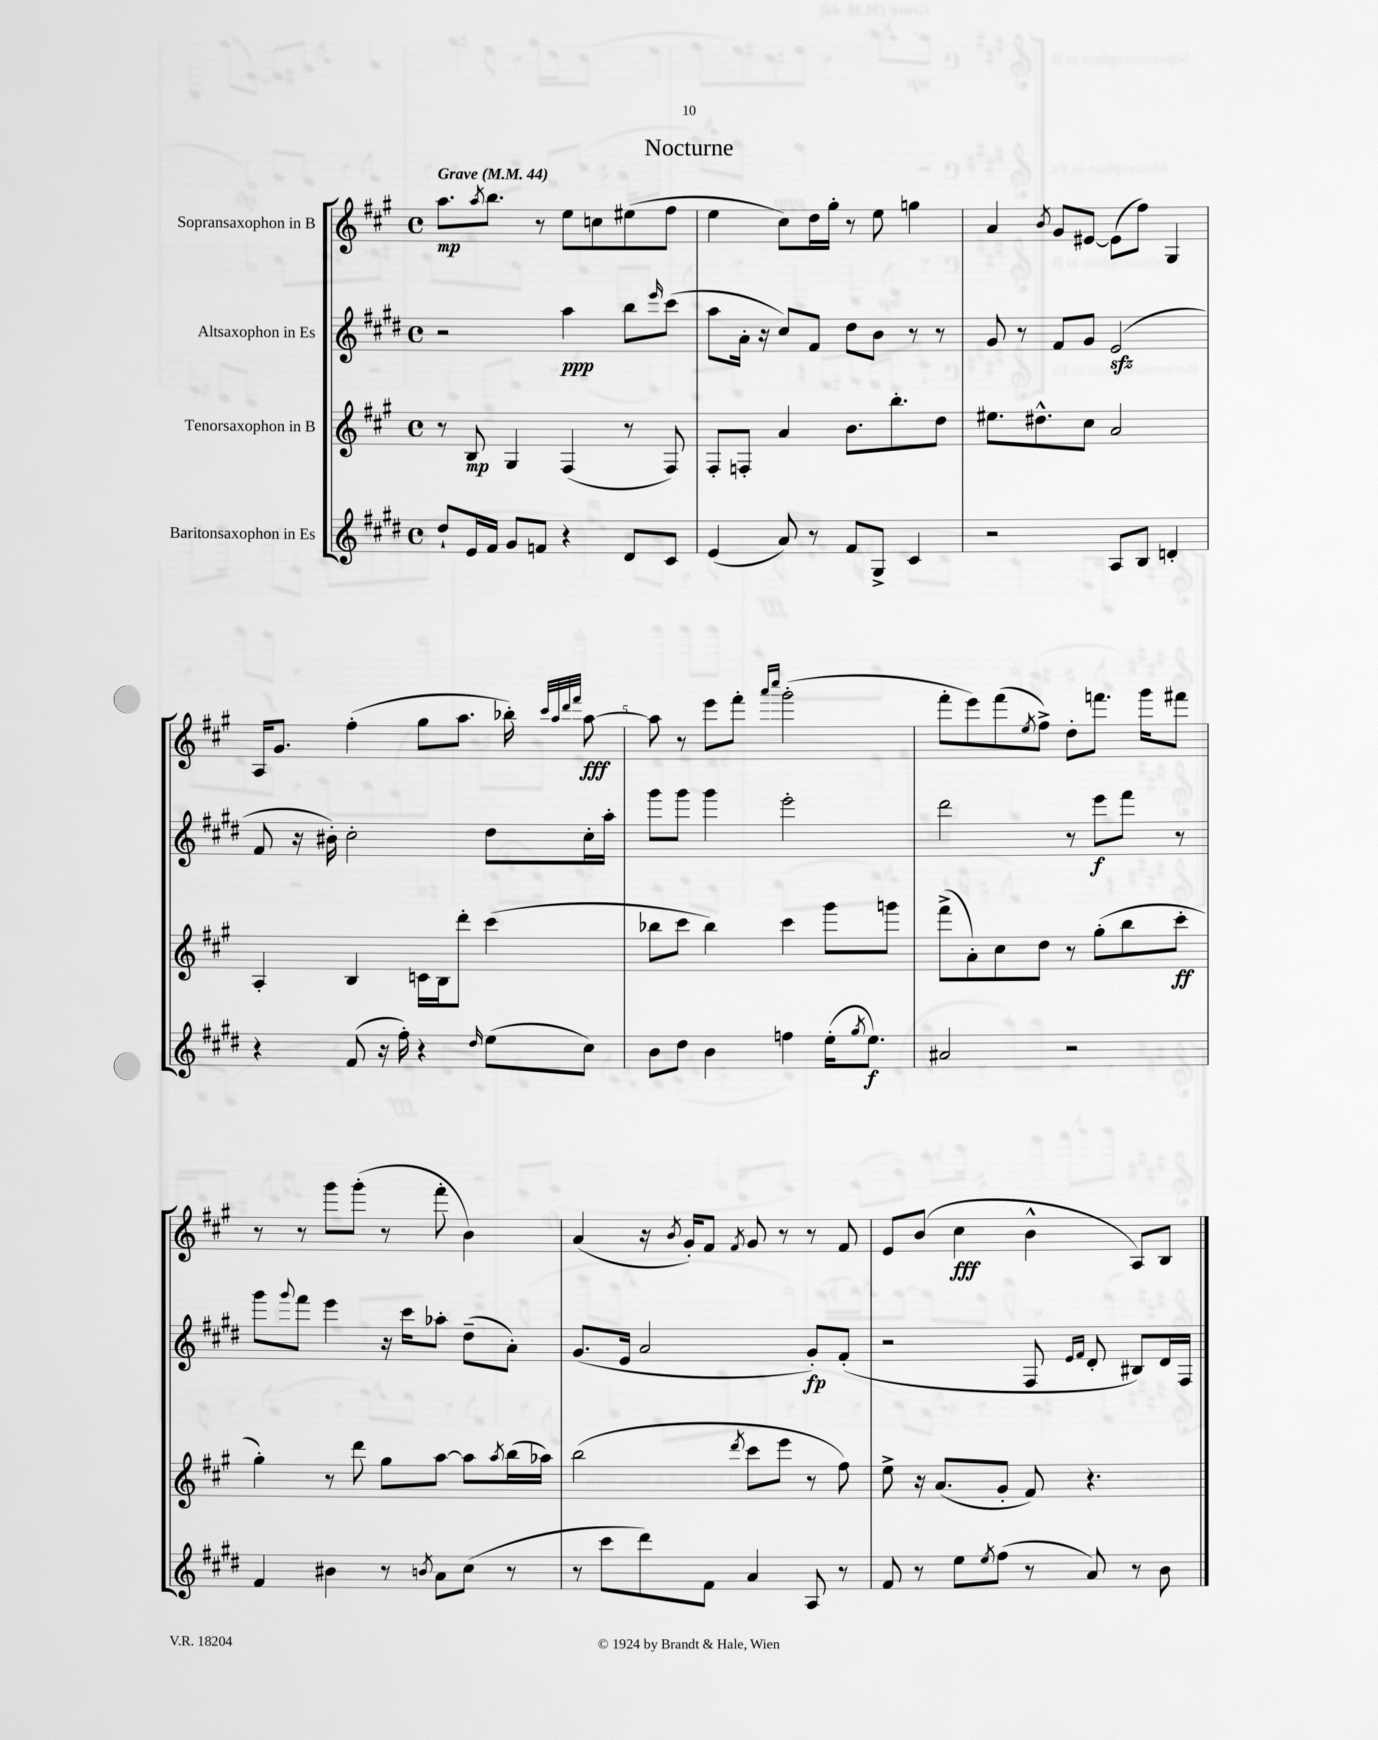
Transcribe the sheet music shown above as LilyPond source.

\header { title = "Nocturne" }
<<
\new StaffGroup <<
\new Staff = "s0" \with { instrumentName = "Sopransaxophon in B" } {
    \clef treble \key a \major \defaultTimeSignature \time 4/4 \tempo "Grave" 4 = 44
    a''8.\mp \acciaccatura { a''8 } b''8. r8 e''8 c''8 eis''8( fis''8 |
    e''4 cis''8) d''16 gis''16-. r8 e''8 g''4 |
    a'4 \acciaccatura { b'8 } gis'8 eis'8~ eis'8( fis''8) gis4 |
    a16 gis'8. fis''4-.( gis''8 a''8. bes''16-.) \grace { cis'''32 a''32 d'''32 fis'''32 } a''8~\fff |
    a''8 r8 e'''8 fis'''8-. \grace { a'''16 cis''''16 } gis'''2-.( |
    fis'''8-. e'''8) fis'''8( \acciaccatura { e''8 } fis''8->) d''8-. f'''8. gis'''16 fis'''8 |
    r8 r8 gis'''8 gis'''8-.( r8 fis'''8-. b'4) |
    a'4( r16 \acciaccatura { b'8 } gis'16-.) fis'8 \acciaccatura { fis'8 } gis'8 r8 r8 fis'8 |
    e'8 b'8( cis''4\fff b'4-^ a8) b8 \bar "|." |
}
\new Staff = "s1" \with { instrumentName = "Altsaxophon in Es" } {
    \clef treble \key e \major \defaultTimeSignature \time 4/4
    r2 a''4\ppp b''8 \grace { e'''16 } cis'''8( |
    a''8 a'16-. r16 cis''8) fis'8 dis''8 b'8 r8 r8 |
    gis'8 r8 fis'8 gis'8 e'2\sfz( |
    fis'8 r16 bis'16-.) cis''2-. dis''8 cis''16-. a''16-. |
    gis'''8 gis'''8 gis'''4 e'''2-. |
    dis'''2 r8 e'''8\f fis'''8 r8 |
    gis'''8 \appoggiatura { gis'''8 } fis'''8 e'''4 r16 cis'''16 aes''8-. dis''8--( a'8-.) |
    gis'8.( e'16 a'2 gis'8-.\fp) fis'8-.( |
    r2 fis8 \grace { e'16 fis'16 } dis'8-. bis8) dis'16 fis16 \bar "|." |
}
\new Staff = "s2" \with { instrumentName = "Tenorsaxophon in B" } {
    \clef treble \key a \major \defaultTimeSignature \time 4/4
    r8 b8\mp gis4 fis4( r8 fis8) |
    fis8-. f8-. a'4 b'8. b''8.-. d''8 |
    eis''8. dis''8.-^ cis''8 a'2 |
    a4-. b4 c'16 b16 d'''8-. cis'''4( |
    bes''8 cis'''8 bes''4) cis'''4 gis'''8 g'''8 |
    fis'''8->( a'8-.) cis''8 d''8 r8 gis''8-.( b''8 cis'''8-.\ff |
    gis''4-.) r8 d'''8 gis''8 a''8~ a''8 \acciaccatura { a''8 } b''16( aes''16) |
    b''2( \acciaccatura { d'''8 } cis'''8 e'''8 r8 fis''8) |
    e''8-> r16 a'8.( gis'8-. fis'8) r4. \bar "|." |
}
\new Staff = "s3" \with { instrumentName = "Baritonsaxophon in Es" } {
    \clef treble \key e \major \defaultTimeSignature \time 4/4
    dis''8-! e'16 fis'16 gis'8 f'8 r4 dis'8 cis'8 |
    e'4( a'8) r8 fis'8 gis8-> cis'4 |
    r2 a8 b8 d'4-. |
    r4 fis'8( r16 fis''16-.) r4 \grace { dis''16 } e''8( cis''8) |
    b'8 dis''8 b'4 f''4 e''16-.( \acciaccatura { gis''8 } e''8.\f) |
    ais'2 r2 |
    fis'4 bis'4 r8 \acciaccatura { b'8 } a'8 cis''8( r8 |
    r8 cis'''8 dis'''8) fis'8 a'4 a8 r8 |
    fis'8 r8 e''8 \acciaccatura { e''8 } fis''8( r8 a'8) r8 b'8 \bar "|." |
}
>>
>>
\layout { \context { \Score \override BarNumber.break-visibility = ##(#f #t #t) barNumberVisibility = #(every-nth-bar-number-visible 5) } }
